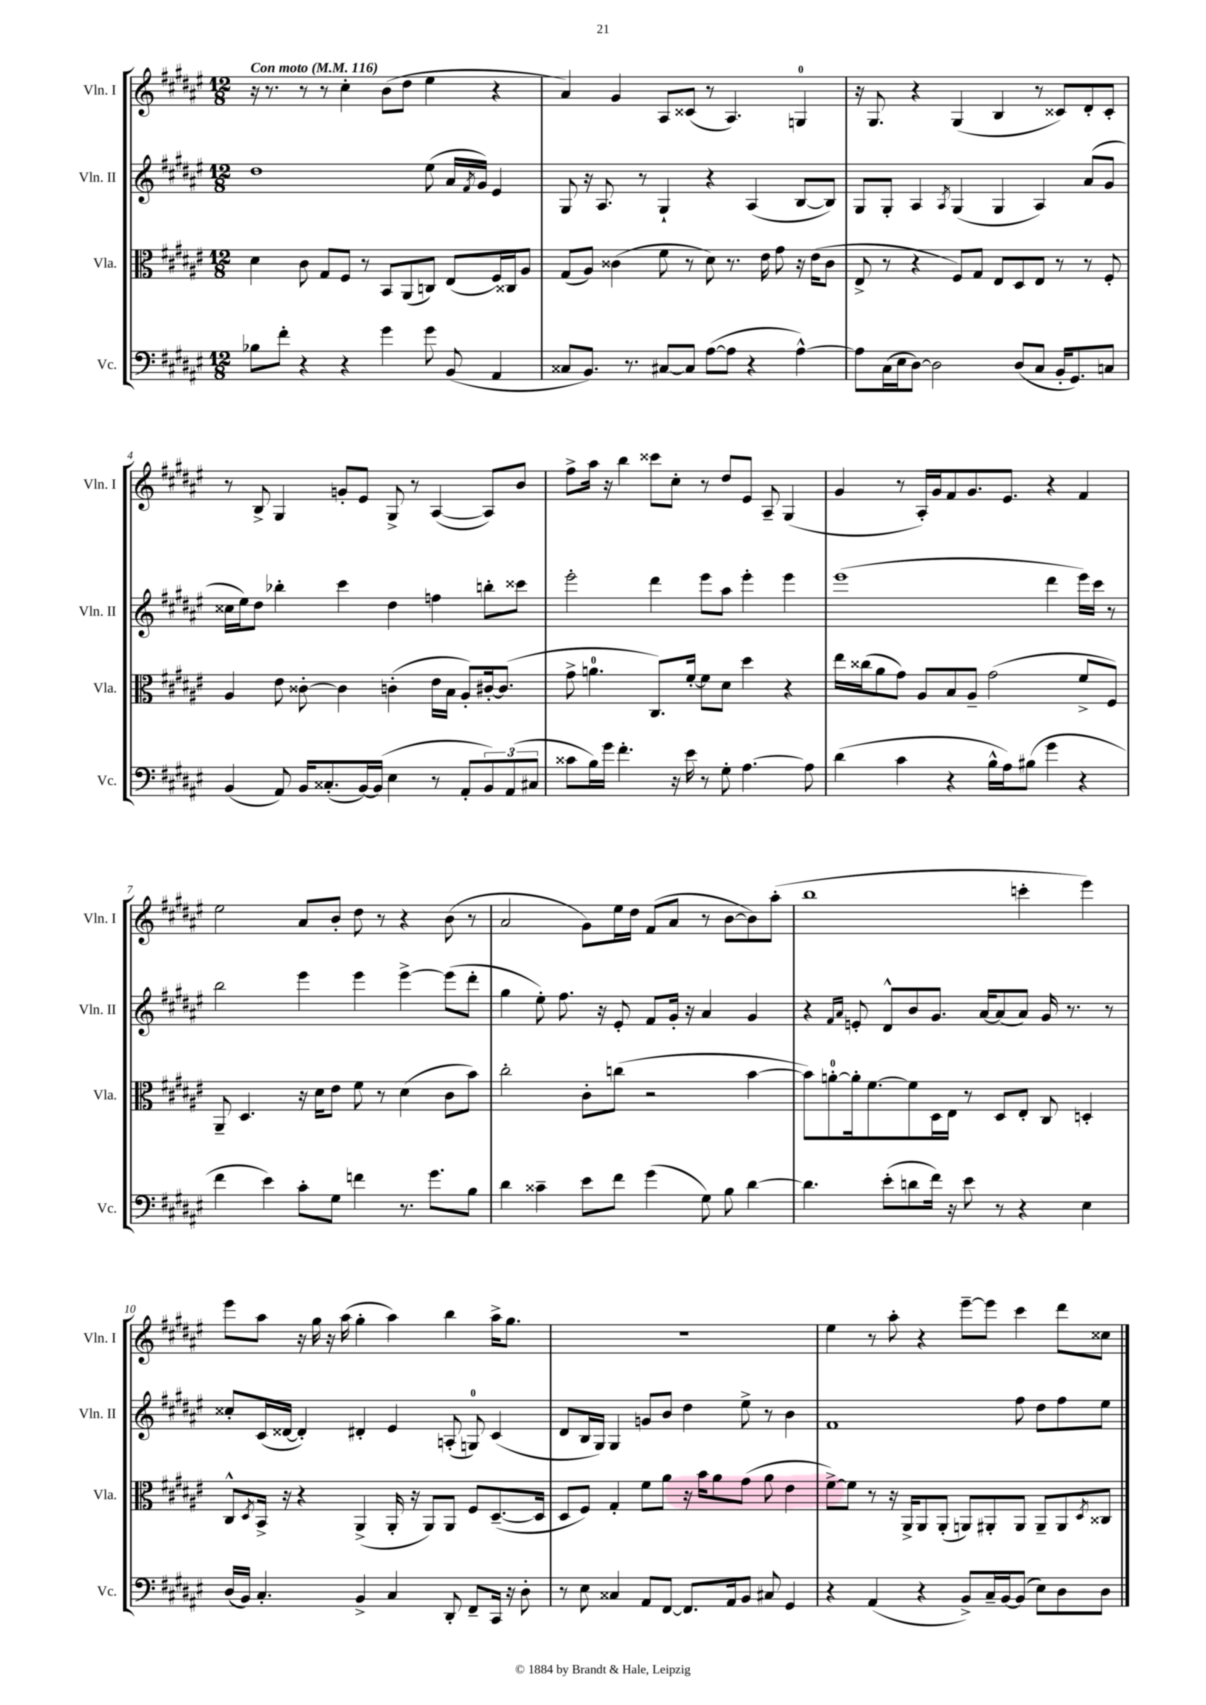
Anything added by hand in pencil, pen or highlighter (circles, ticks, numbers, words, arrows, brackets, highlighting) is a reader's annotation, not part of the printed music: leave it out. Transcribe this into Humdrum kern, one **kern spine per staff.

**kern	**kern	**kern	**kern
*staff4	*staff3	*staff2	*staff1
*clefF4	*clefC3	*clefG2	*clefG2
*k[f#c#g#d#a#e#]	*k[f#c#g#d#a#e#]	*k[f#c#g#d#a#e#]	*k[f#c#g#d#a#e#]
*M12/8	*M12/8	*M12/8	*M12/8
*MM116	*MM116	*MM116	*MM116
8B-\L	4d#\	1dd#	16r
.	.	.	8.r
8f#'\J	.	.	.
4r	8c#\	.	8r
.	8G#/L	.	8r
4r	8F#/J	.	4cc#'\
.	8r	.	.
4g#\	8BB/L	.	(8b\L
.	(8AA#/	.	8dd#\J
8g#\	8C/J)	(8ee#\	4ee#\
(8BB/	(8E#/L	16a#/LL	.
.	.	8qf#/	.
.	.	16g#/JJ)	.
4AA#/	16F#/L)	4e#/	4r
.	16C##/J	.	.
.	8A#/J	.	.
=	=	=	=
8C##/L	(8G#/L	8G#/	4a#/)
8.BB/J)	8A#/J)	16r	.
.	.	8.A#/	.
.	(4c##\	.	4g#/
8.r	.	.	.
.	.	8r	.
[8C#/L	8f#\	4G#`/	8A#/L
8C#/]J	8r	.	(8c##/J
([8A#\L	8d#\)	4r	8r
8A#\]J	8.r	.	4.A#/)
4r	.	(4A#/	.
.	16e#\	.	.
.	8g#\	.	.
[4A#^^\)	16r	[8B/L	4G/
.	(16e#\LK	.	.
.	8c##\J	8B/]J)	.
=	=	=	=
8A#\]L	8E#^/	8G#/L	16r
.	.	.	8.G#/
(16C#\L	8r	8G#'/J	.
16E#\J	.	.	.
[8D#\J)	4r	4A#/	4r
2D#\]	.	.	.
.	.	8qA#/	.
.	8F#/L)	(4G#/	(4G#/
.	8G#/J	.	.
.	8E#/L	4G#/	4B/
(8D#/L	8D#/	.	.
8C#/J	8E#/J	4A#/)	8r
16BB'/LK	8r	.	8c##/L)
8.GG#/)	.	.	.
.	8r	(8a#/L	8d#'/
8C/J	8F#'/	8g#/J	8c##'/J
=	=	=	=
(4BB/	4A#/	16cc##\LL	8r
.	.	16ee#\J)	.
.	.	8dd#\J	8B^/
8AA#/)	8e#\	4bb-'\	4G#/
16BB/LK	[8c##'\	.	.
(8.C##'/	.	.	.
.	4c##\]	4ccc#\	8g'/L
[16BB/L)	.	.	8e#/J
(16BB/]JJ	.	.	.
4E#\	(4c'\	4dd#\	8G#^/
.	.	.	8r
8r	16e#\LL	4ff\	([4A#/
.	16B\JJ	.	.
8AA#'/L	8A#'/L)	.	.
12BB/)	[16c#'/k	8bb'\L	8A#/]L)
.	(8.c#/]J	.	.
(12AA#/	.	.	.
.	.	8ccc##\J	8b/J
12C#/J	.	.	.
=	=	=	=
8c##\L	8g#^\	2eee#'\	8ff#^\L
16B\L)	4.a\	.	16aa#\Jk
16g#\JJ	.	.	16r
4.f#'\	.	.	4bb\
.	8.C#/L)	4ddd#\	8ccc##\L
16r	.	.	8cc#'\J
16e#\	[16f#'/Jk	.	.
8r	8f#\]L	8eee#\L	8r
8G#'\	8d#\J	8aa#\J	8dd#/L
[4.A#\	4dd#\	4eee#'\	8e#/J
.	.	.	8A#~/
.	4r	4eee#\	(4G#/
8A#\]	.	.	.
=	=	=	=
(4d#\	16ee#\LL	(1eee#	4g#/
.	(16cc##\J	.	.
.	8a#\	.	.
4c#\	8g#\J)	.	8r
.	8A#/L	.	16A#'/LL)
.	.	.	16g#/J
4r	8B/	.	8f#/
.	8A#~/J	.	8.g#/
16B^^\LL	(2g#\	.	.
16A#\J)	.	.	8.e#/J
(8B#\J	.	.	.
4g#\	.	4ddd#\	4r
4r	8f#^/L	16eee#\LL)	4f#/
.	.	16ccc#\JJ	.
.	8F#/J)	8r	.
=	=	=	=
4f#\	8AA#~/	2bb\	2ee#\
.	4.D#/	.	.
4e#\)	.	.	.
8c#'\L	16r	4eee#\	8a#/L
.	16d#\LK	.	.
8G#\J	8e#\J	.	8b'/J
4f\	8f#\	4eee#\	8dd#\
.	8r	.	8r
8.r	(4d#\	[4eee#^\	4r
8.g#\L	.	.	.
.	8c#\L	(8eee#\]L	(8b\
8B\J	8b\J)	8ddd#'\J	8r
=	=	=	=
4d#\	2cc#'\	4gg#\	2a#/
4c##~\	.	8ee#'\)	.
.	.	8.ff#\	.
8e#\L	8c#'\L	.	8g#\L)
.	.	16r	.
8f#\J	(8cc\J	8e#'/	16ee#\L
.	.	.	16dd#\JJ
(4g#\	2r	8f#/L	(8f#/L
.	.	16g#'/Jk	8a#/J
.	.	16r	.
8G#\)	.	4a#/	8r
8B\	.	.	[8b\L
[4d#\	[4b\	4g#/	8b\])
.	.	.	(8aa#'\J
=	=	=	=
4.d#\]	8b\]L)	4r	1bb
.	[8a'\	.	.
.	.	16qqf#/LL	.
.	.	16qqa#/JJ	.
.	16a'\]k	8e'/	.
.	[8.f#\	.	.
(8e#'\L	.	8d#^^/L	.
8d\	8f#\]	8b/	.
16f#\Jk)	16D#\L	8.g#/J	.
16r	16E#\JJ	.	.
8e#\	8r	.	.
.	.	[16a#/LK	.
8r	8D#/L	(8a#/]	.
4r	8E#'/J	8a#/J)	4ccc'\
.	8C#/	16g#/	.
.	.	8.r	.
4E#\	4D'/	.	4eee#\)
.	.	8r	.
=	=	=	=
(16D#/LL	8C#^^/L	8cc##'/L	8eee#\L
16BB/JJ)	.	.	.
.	8qD#/	.	.
4.C#'/	16BB^/Jk	(16c#/L	8aa#\J
.	16r	[16d##/JJ	.
.	4r	4d##'/])	16r
.	.	.	16gg#\
.	.	.	16r
.	.	.	(16aa#\
4BB^/	(4AA#^/	4d#'/	4gg#'\
4C#/	16AA#'/	4e#/	4aa#\)
.	16r	.	.
.	8AA#/L)	.	.
8DD#'/	8AA#/J	(8A'/	4bb\
8FF#~/L	8F#/L	8G/)	.
16CC#/Jk	([8.D#~/	(4c#/	16aa#^\LK
16r	.	.	8.gg#\J
8D#'\	.	.	.
.	16D#/]Jk	.	.
=	=	=	=
8r	8D#/L	8d#/L	1.r
8E#\	8F#/J)	16B/L	.
.	.	16G#/JJ)	.
4C##/	4G#'/	4G#/	.
8AA#/L	8f#\L	8g/L	.
[8FF#/J	8a#\J	8b/J	.
8.FF#/]L	16r	4dd#\	.
.	16b\LK	.	.
.	8a#\	.	.
16AA#/k	.	.	.
8BB/J	(8g#\J	8ee#^\	.
8C#/	8a#\	8r	.
4GG#/	4e#\	4b\	.
=	=	=	=
4r	[8f#^\L)	1f#	4ee#\
.	8f#\]J	.	.
(4AA#/	8r	.	8r
.	16r	.	8aa#'\
.	16AA#^/LK	.	.
4r	8AA#/	.	4r
.	(8AA#'/J	.	.
8BB^/L)	8AA/L)	.	[8eee#~\L
16C#~/L	8AA#'/	.	8eee#\]J
[16BB/J	.	.	.
(8BB/]J	8AA#/J	8ff#\	4ccc#\
8E#\L)	8AA#~/L	8dd#\L	.
8D#\	8AA#/	8ff#\	8ddd#\L
.	8qD#/	.	.
8D#\J	8C##/J	8ee#\J	8cc##\J
==	==	==	==
*-	*-	*-	*-
